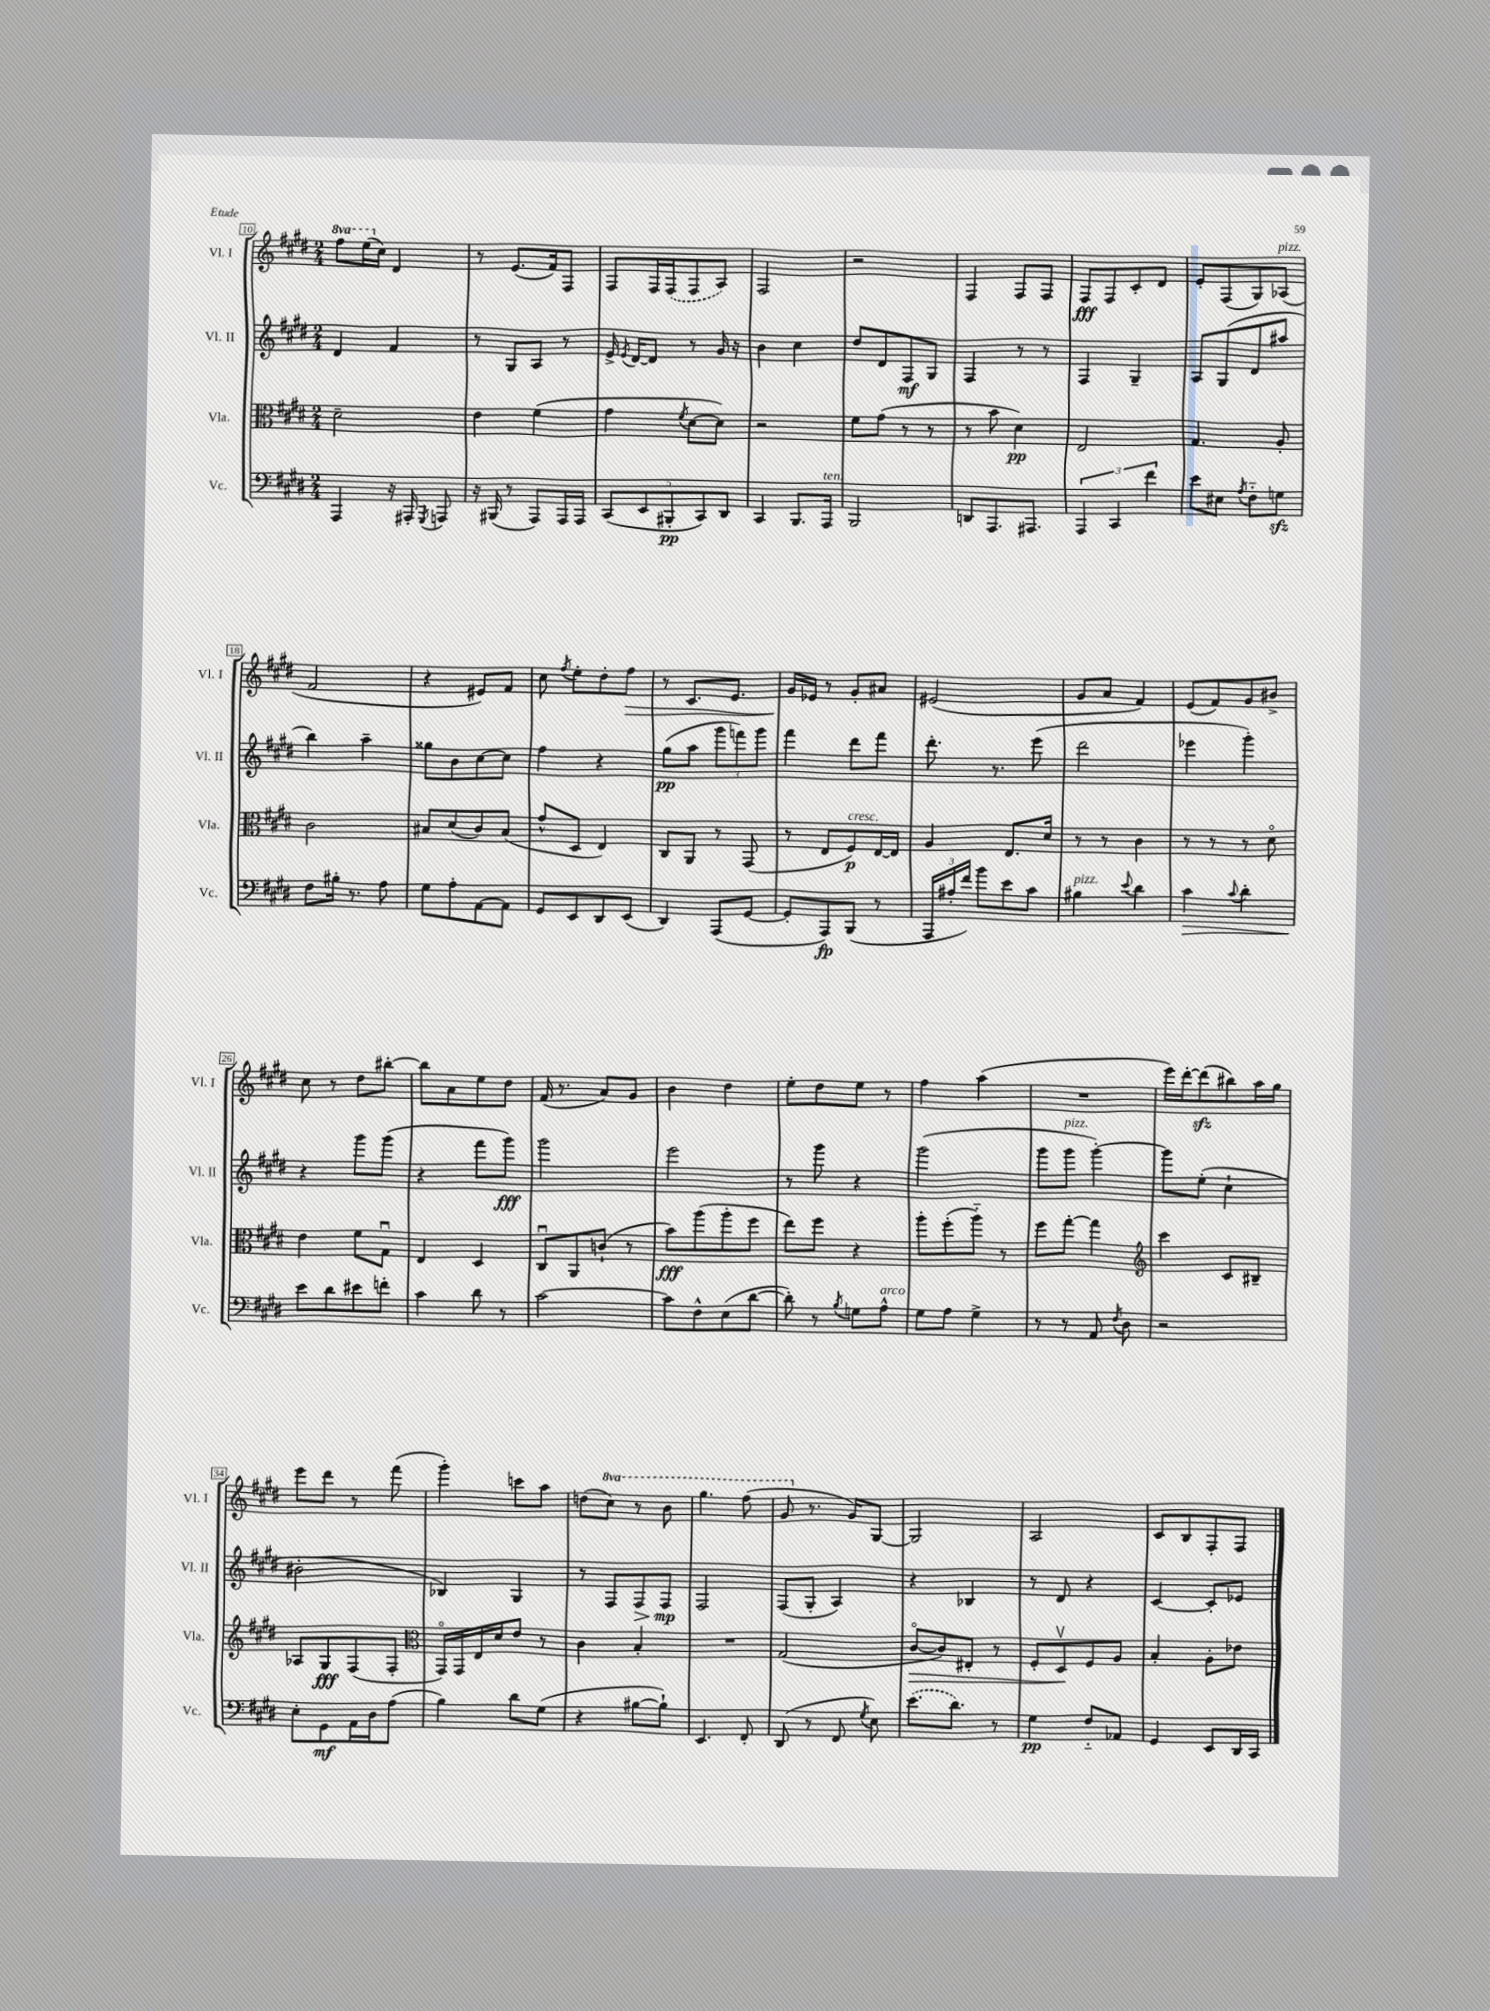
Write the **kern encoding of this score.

**kern	**dynam	**kern	**dynam	**kern	**dynam	**kern	**dynam
*part4	*part4	*part3	*part3	*part2	*part2	*part1	*part1
*staff4	*staff4	*staff3	*staff3	*staff2	*staff2	*staff1	*staff1
*I"Vc.	*	*I"Vla.	*	*I"Vl. II	*	*I"Vl. I	*
*I'Vc.	*	*I'Vla.	*	*I'Vl. II	*	*I'Vl. I	*
*clefF4	*	*clefC3	*	*clefG2	*	*clefG2	*
*k[f#c#g#d#]	*	*k[f#c#g#d#]	*	*k[f#c#g#d#]	*	*k[f#c#g#d#]	*
*M2/4	*	*M2/4	*	*M2/4	*	*M2/4	*
*	*	*	*	*	*	*8va	*
=10	=10	=10	=10	=10	=10	=10	=10
4AAA/	.	2d#~\	.	4d#/	.	8fff#\L	.
.	.	.	.	.	.	(16eee\L	.
*	*	*	*	*	*	*X8va	*
.	.	.	.	.	.	16cc#\JJ)	.
16r	.	.	.	4f#/	.	4d#/	.
16AAA#X'/	.	.	.	.	.	.	.
8qGGG#/	.	.	.	.	.	.	.
8AAAn/	.	.	.	.	.	.	.
=11	=11	=11	=11	=11	=11	=11	=11
16r	.	4e\	.	8r	.	8r	.
(16BBB#X/	.	.	.	.	.	.	.
8r	.	.	.	8G#/L	.	(8.e/L	.
8AAA/L)	.	(4f#\	.	8A/J	.	.	.
.	.	.	.	.	.	16f#/k)	.
16AAA/L	.	.	.	8r	.	8F#/J	.
16AAA/JJ	.	.	.	.	.	.	.
=12	=12	=12	=12	=12	=12	=12	=12
(10CC#/L	.	4g#\	.	16e^/	.	8F#/L	.
.	.	.	.	8qe/	.	.	.
.	.	.	.	[16d#/KL	.	.	.
10EE/	.	.	.	.	.	.	.
.	.	.	.	8d#/J]	.	16F#/L	.
.	.	.	.	.	.	(16F#/J	.
10BBB#X'/	pp	.	.	.	.	.	.
.	.	8qf#/	.	.	.	.	.
.	.	[8d#\L	.	8r	.	8F#/	.
10CC#/)	.	.	.	.	.	.	.
.	.	8d#\J])	.	16g#/	.	8A/J)	.
10DD#/J	.	.	.	.	.	.	.
.	.	.	.	16r	.	.	.
=13	=13	=13	=13	=13	=13	=13	=13
4CC#/	.	2r	.	4b\	.	2F#/	.
8.BBB/L	.	.	.	4cc#\	.	.	.
!LO:TX:a:i:t=ten.	!	!	!	!	!	!	!
16AAA/Jk	.	.	.	.	.	.	.
=14	=14	=14	=14	=14	=14	=14	=14
2BBB/	.	8f#\L	.	8dd#/L	.	2r	.
.	.	(8g#\J	.	8d#/	.	.	.
.	.	8r	.	8F#/	mf	.	.
.	.	8r	.	8G#/J	.	.	.
=15	=15	=15	=15	=15	=15	=15	=15
8DDn/L	.	8r	.	4F#/	.	4F#/	.
8.AAA/	.	8b\	.	.	.	.	.
.	.	4d#\)	pp	8r	.	8F#/L	.
8.AAA#X/J	.	.	.	.	.	.	.
.	.	.	.	8r	.	8F#/J	.
=16	=16	=16	=16	=16	=16	=16	=16
6AAA/	.	2E/	.	4F#/	.	8F#/L	fff
.	.	.	.	.	.	8F#/	.
6CC#/	.	.	.	.	.	.	.
.	.	.	.	4G#~/	.	8c#'/	.
6f#\	.	.	.	.	.	.	.
.	.	.	.	.	.	8d#/J	.
=17	=17	=17	=17	=17	=17	=17	=17
8e\L	.	4.G#/	.	8A/L	.	8e'/L	.
8E#X\J	.	.	.	(8G#/	.	(8F#/	.
8qA/	.	.	.	.	.	.	.
8F#\L	.	.	.	8d#/	.	8G#/)	.
!	!	!	!	!	!	!LO:TX:a:i:t=pizz.	!
8Gnzz\J	.	8A'/	.	8aa#X/J	.	(8A-X/J	.
!!LO:LB:g=z
=18	=18	=18	=18	=18	=18	=18	=18
8F#\L	.	2c#\	.	4bb\)	.	2f#/	.
16B#X'\Jk	.	.	.	.	.	.	.
8.r	.	.	.	.	.	.	.
.	.	.	.	4aa~\	.	.	.
8A\	.	.	.	.	.	.	.
=19	=19	=19	=19	=19	=19	=19	=19
8G#\L	.	8B#X/L	.	8gg##X\L	.	4r	.
8A'\	.	(8d#/	.	8b\	.	.	.
[8AA\	.	8c#/)	.	[8cc#\	.	8e#X/L)	.
8AA\J]	.	(8B#/J	.	8cc#\J]	.	8f#/J	.
=20	=20	=20	=20	=20	=20	=20	=20
8GG#/L	.	8g#^^/L	.	4ff#\	.	8cc#\	.
.	.	.	.	.	.	8qff#/	.
8EE/	.	8D#/J	.	.	.	8ee'\L	.
8DD#/	.	4E/)	.	4r	.	8dd#'\	.
!	!	!	!	!	!	!	!LO:HP:b
(8EE/J	.	.	.	.	.	8ff#\J	>
=21	=21	=21	=21	=21	=21	=21	=21
4DD#/)	.	8C#/L	.	(8gg#\L	pp	8r	.
.	.	8AA/J	.	8aa\J	.	8.c#/L	.
(8AAA/L	.	8r	.	12ggg#\L	.	.	.
.	.	.	.	.	.	8.e/J	.
.	.	.	.	12fffn\)	.	.	.
[8GG#/J	.	(8GG#/	.	.	.	.	.
.	.	.	.	12ggg#\J	.	.	.
=22	=22	=22	=22	=22	=22	=22	=22
8GG#'/L]	.	8r	.	4fff#\	.	16g#/LL	.
.	.	.	.	.	.	16e-X/JJ	]
8AAA/)	fp	8E/L	.	.	.	8r	.
!	!	!LO:TX:a:i:t=cresc.	!	!	!	!	!
(8BBB/J	.	8F#/)	p	8ddd#\L	.	8g#'/L	.
8r	.	[16E/L	.	8fff#\J	.	8a#X/J	.
.	.	16E/JJ]	.	.	.	.	.
=23	=23	=23	=23	=23	=23	=23	=23
24AAA/LL	.	4A/	.	8.ddd#'\	.	(2e#X/	.
24A#X'/	.	.	.	.	.	.	.
24f#/JJ)	.	.	.	.	.	.	.
8b\L	.	.	.	.	.	.	.
.	.	.	.	8.r	.	.	.
8e\	.	8.E/L	.	.	.	.	.
8c#\J	.	.	.	(8eee\	.	.	.
.	.	16d#/Jk	.	.	.	.	.
=24	=24	=24	=24	=24	=24	=24	=24
!LO:TX:a:i:t=pizz.	!	!	!	!	!	!	!
4B#X\	.	8r	.	2ddd#\	.	8g#/L	.
.	.	8r	.	.	.	8a/J	.
8qqe/	.	.	.	.	.	.	.
4d#\	.	4c#\	.	.	.	4f#/)	.
=25	=25	=25	=25	=25	=25	=25	=25
!	!LO:HP:b	!	!	!	!	!	!
4c#\	>	8r	.	4eee-X\	.	(8e/L	.
.	.	8r	.	.	.	8f#/)	.
8qqc#/	.	.	.	.	.	.	.
4d#'\	.	8r	.	4ggg#'\)	.	8g#/	.
.	.	8d#\	.	.	.	8b#X^/J	.
!!LO:LB:g=z
=26	=26	=26	=26	=26	=26	=26	=26
8e\L	.	4e\	.	4r	.	8cc#\	.
8d#\	]	.	.	.	.	8r	.
8e#X\	.	8f#\L	.	8ggg#\L	.	8dd#\L	.
8fn'\J	.	8G#u\J	.	(8ggg#\J	.	[8bb#X'\J	.
=27	=27	=27	=27	=27	=27	=27	=27
4c#\	.	4E/	.	4r	.	8bb#\L]	.
.	.	.	.	.	.	8a\	.
8d#\	.	4D#/	.	8fff#\L	.	8ee\	.
8r	.	.	.	8ggg#\J)	fff	8dd#\J	.
=28	=28	=28	=28	=28	=28	=28	=28
[2c#\	.	8C#u/L	.	2ggg#\	.	(16f#/	.
.	.	.	.	.	.	8.r	.
.	.	8AA/	.	.	.	.	.
.	.	(8cn`/J	.	.	.	8a/L)	.
.	.	8r	.	.	.	8g#/J	.
=29	=29	=29	=29	=29	=29	=29	=29
8c#\L]	.	8b\L)	fff	2eee\	.	4b\	.
8F#^^\	.	(8aa\	.	.	.	.	.
(8E\	.	8aa'\	.	.	.	4dd#\	.
[8d#\J	.	8ff#\J	.	.	.	.	.
=30	=30	=30	=30	=30	=30	=30	=30
8d#'\])	.	8ee\L)	.	8r	.	8ee'\L	.
8r	.	8ff#\J	.	8ggg#\	.	8dd#\	.
8qB/	.	.	.	.	.	.	.
8Gn\L	.	4r	.	4r	.	8ee\J	.
!LO:TX:a:i:t=arco	!	!	!	!	!	!	!
8A^^\J	.	.	.	.	.	8r	.
=31	=31	=31	=31	=31	=31	=31	=31
8G#\L	.	8aa'\L	.	(2ggg#\	.	4ff#\	.
8A\J	.	(8ff#'\	.	.	.	.	.
4G#^\	.	8aa\J)	.	.	.	(4aa\	.
.	.	8r	.	.	.	.	.
=32	=32	=32	=32	=32	=32	=32	=32
8r	.	8ff#\L	.	8ggg#\L	.	2r	.
!	!	!	!	!LO:TX:a:i:t=pizz.	!	!	!
8r	.	[8gg#'\J	.	8ggg#\J	.	.	.
8AA/	.	4gg#\]	.	[4ggg#'\)	.	.	.
8qF#/	.	.	.	.	.	.	.
8D#\	.	.	.	.	.	.	.
=33	=33	=33	=33	=33	=33	=33	=33
*	*	*clefG2	*	*	*	*	*
2r	.	4ccc#\	.	8ggg#\L]	.	16eee\LL)	.
.	.	.	.	.	.	[16ddd#'\J	.
.	.	.	.	(8ee'\J	.	(8ddd#zz\]	.
.	.	8c#/L	.	4cc#`\	.	8bb#X\)	.
.	.	8B#X~/J	.	.	.	16aa\L	.
.	.	.	.	.	.	16gg#\JJ	.
!!LO:LB:g=z
=34	=34	=34	=34	=34	=34	=34	=34
8E'\L	.	8A-X/L	.	2b#X'\	.	8eee\L	.
8GG#\	mf	8G#/	fff	.	.	8ddd#\J	.
16AA\L	.	(8F#/	.	.	.	8r	.
16D#\J	.	.	.	.	.	.	.
(8A\J	.	8F#'/J	.	.	.	(8fff#\	.
=35	=35	=35	=35	=35	=35	=35	=35
*	*	*clefC3	*	*	*	*	*
4B\)	.	16GG#/LL)	.	4B-X/)	.	4ggg#'\)	.
.	.	16GG#/	.	.	.	.	.
.	.	16E/	.	.	.	.	.
.	.	16d#/J	.	.	.	.	.
8d#\L	.	8e/J	.	4G#/	.	8cccn\L	.
(8G#\J	.	8r	.	.	.	8aa\J	.
=36	=36	=36	=36	=36	=36	=36	=36
4r	.	4c#\	.	8r	.	(8ddn\L	.
*	*	*	*	*	*	*8va	*
.	.	.	.	8F#/L	.	8ccc#\J)	.
!	!	!	!	!	!LO:HP:b	!	!
[8B#X\L	.	4B'/	.	8F#/	>	8r	.
8B#`\J])	.	.	.	8F#/J	mp	8bb\	.
.	.	.	.	.	]	.	.
=37	=37	=37	=37	=37	=37	=37	=37
4.EE/	.	2r	.	2F#/	.	4.ggg#\	.
8FF#'/	.	.	.	.	.	(8fff#\	.
=38	=38	=38	=38	=38	=38	=38	=38
(8DD#/	.	(2G#/	.	(8F#/L	.	8gg#/	.
*	*	*	*	*	*	*X8va	*
8r	.	.	.	8G#'/J	.	8.r	.
8FF#/	.	.	.	4A/)	.	.	.
.	.	.	.	.	.	16g#/KL)	.
8qG#/	.	.	.	.	.	.	.
8E\)	.	.	.	.	.	[8G#/J	.
=39	=39	=39	=39	=39	=39	=39	=39
!	!	!	!LO:HP:b	!	!	!	!
(8.e\L	.	[8c#/L	>	4r	.	2G#/]	.
.	.	8c#/])	.	.	.	.	.
8.d#\J)	.	.	.	.	.	.	.
.	.	8E#X'/J	.	4B-X/	.	.	.
8r	.	8r	.	.	.	.	.
=40	=40	=40	=40	=40	=40	=40	=40
4G#\	pp	8F#'/L	.	8r	.	2A/	.
.	.	8D#v/	.	8d#/	.	.	.
8F#/L	.	8F#/	]	4r	.	.	.
8AA-X/J	.	8A/J	.	.	.	.	.
=41	=41	=41	=41	=41	=41	=41	=41
4GG#/	.	4B'/	.	[4c#/	.	8c#/L	.
.	.	.	.	.	.	8B/	.
8EE/L	.	8A'\L	.	8c#'/L]	.	8F#'/	.
16DD#/L	.	8e-X\J	.	8e-X/J	.	8F#/J	.
16CC#/JJ	.	.	.	.	.	.	.
==	==	==	==	==	==	==	==
*-	*-	*-	*-	*-	*-	*-	*-
